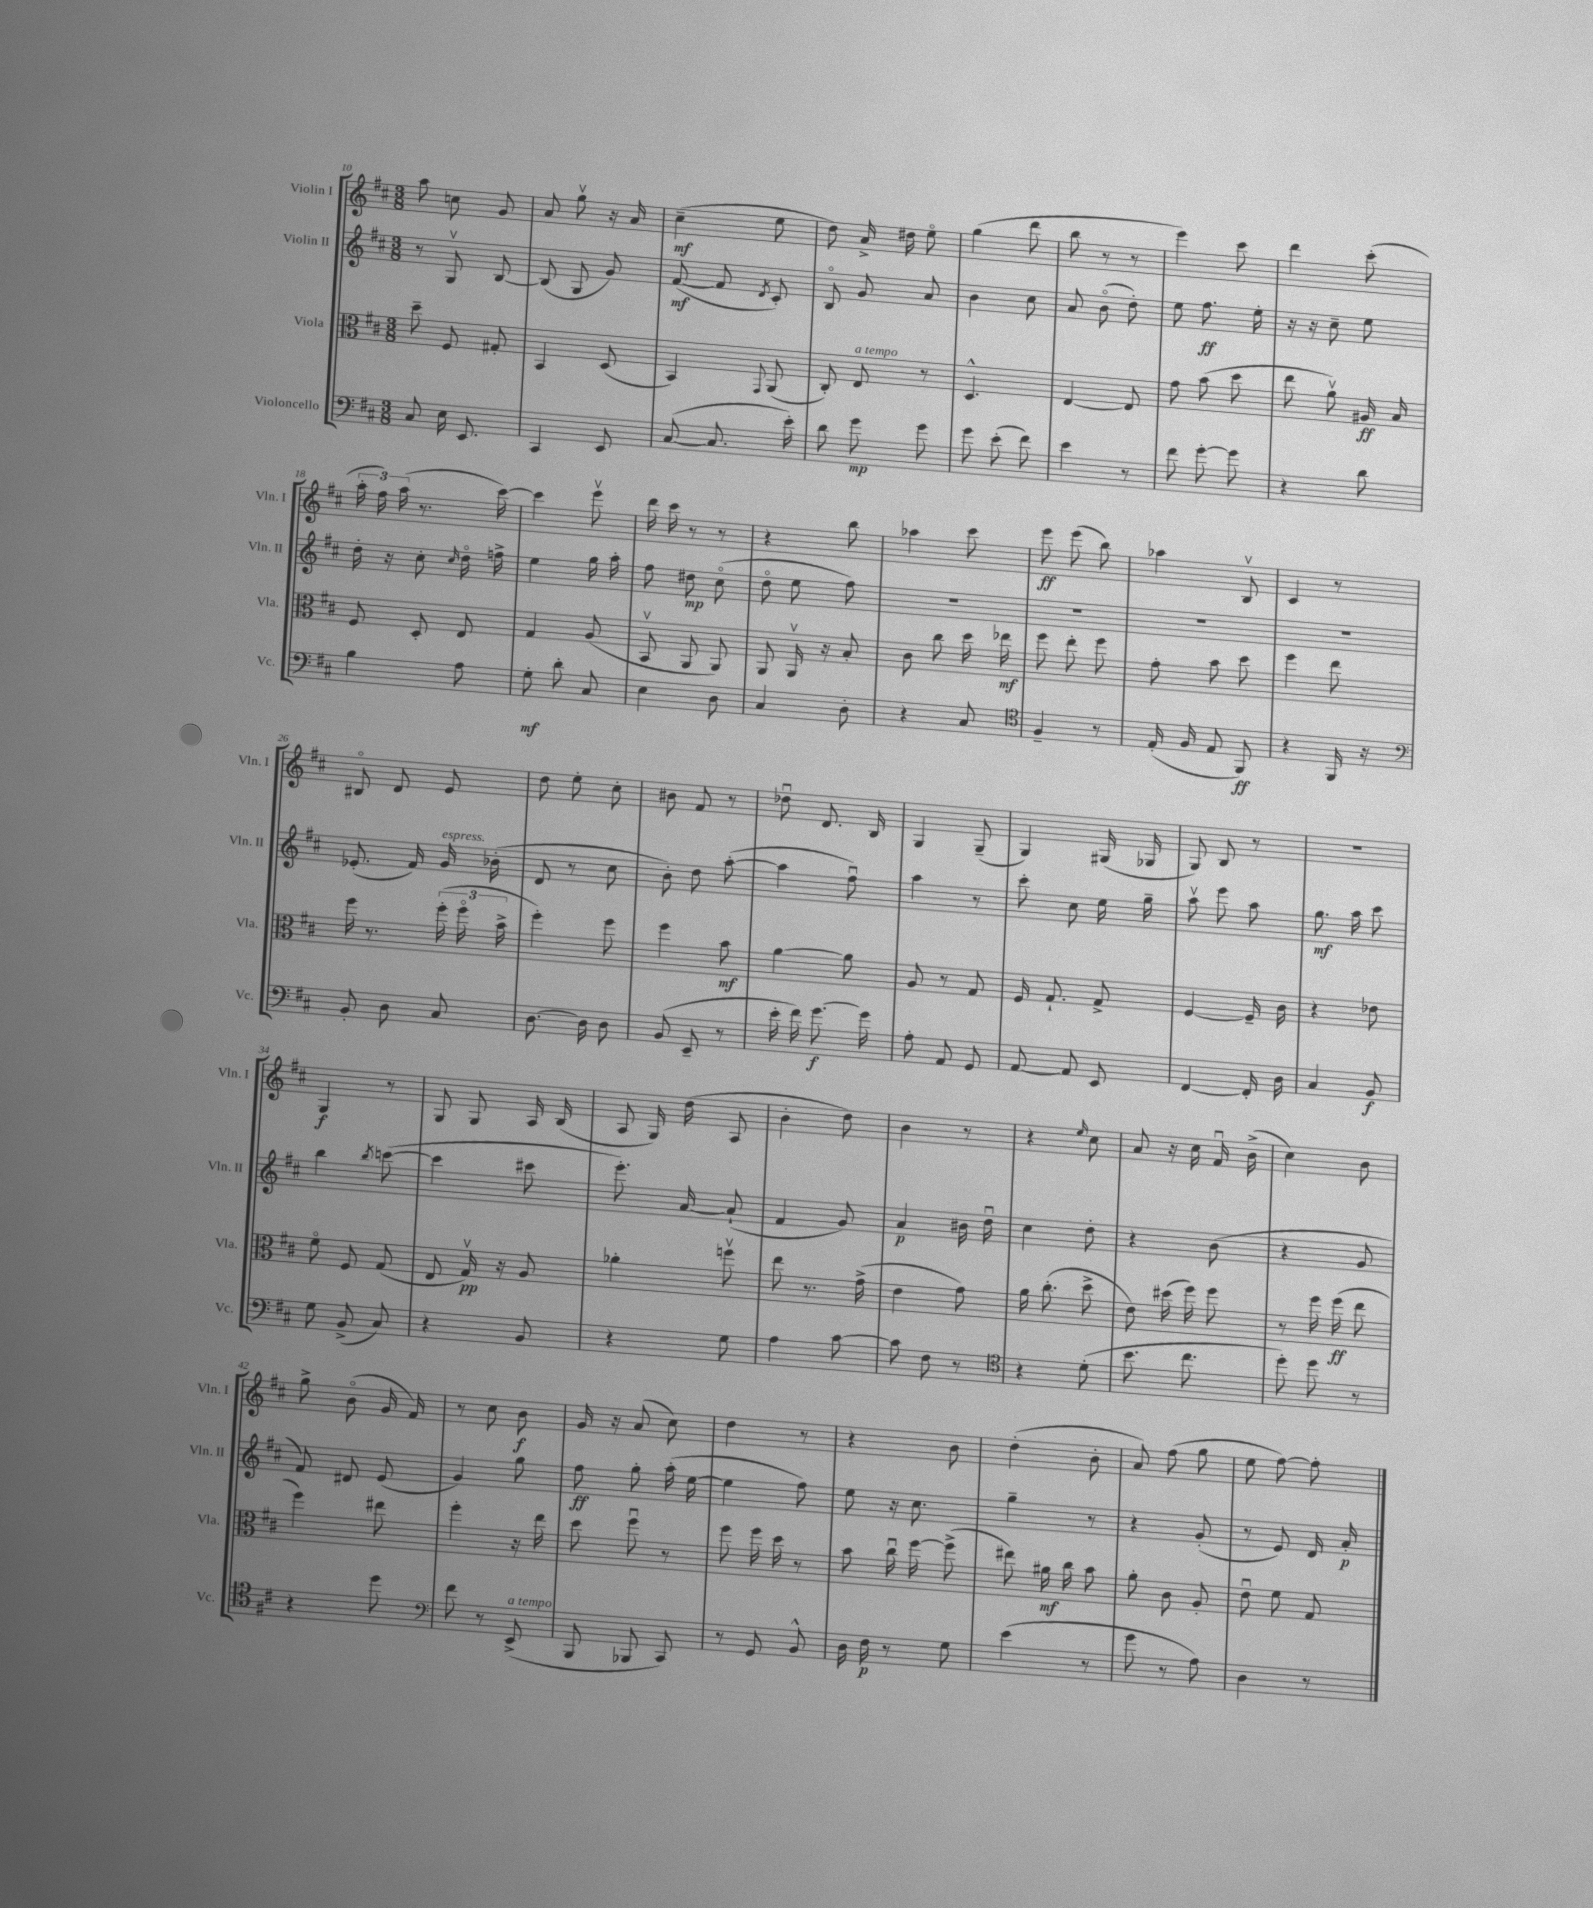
<<
\new StaffGroup <<
\new Staff = "s0" \with { instrumentName = "Violin I" shortInstrumentName = "Vln. I" } {
    \clef treble \key d \major \numericTimeSignature \time 3/8
    \autoBeamOff a''8 c''8 g'8 |
    a'8 g''8\upbow r16 a'16 |
    cis''4--\mf( e''8 |
    d''8) a'16-> dis''16 e''8\flageolet |
    g''4( d'''8 |
    b''8 r8 r8 |
    e'''4) cis'''8 |
    d'''4 cis'''8-.( |
    \tuplet 3/2 { a''16-. fis''16) a''16( } r8. cis'''16~) |
    cis'''4 e'''8\upbow |
    d'''16 cis'''16 r8 r8 |
    r4 b''8 |
    aes''4 cis'''8 |
    e'''8\ff e'''8( b''8) |
    aes''4 b8\upbow |
    cis'4 r8 |
    bis8\flageolet d'8 e'8 |
    d''8 e''8-. cis''8-. |
    bis'8 fis'8 r8 |
    des''8\downbow d'8. b16 |
    g4 g8--( |
    g4) gis16( ges16 |
    g8) b8 r8 |
    R4. |
    g4\f r8 |
    g8 g8 a16 b16( |
    a8 g16) d''16( a8 |
    b'4-. d''8) |
    b'4 r8 |
    r4 \grace { e''16 } cis''8 |
    a'8 r16 cis''16 fis'16\downbow b'16->( |
    cis''4) b'8 |
    g''8-> b'8\flageolet( g'16 fis'16) |
    r8 cis''8 b'8\f |
    g'16 r16 a'8( cis''8) |
    d''4 r8 |
    r4 b'8 |
    d''4-.( b'8-. |
    a'8) fis''8( g''8 |
    e''8 fis''8~) fis''8-. \bar "|." |
}
\new Staff = "s1" \with { instrumentName = "Violin II" shortInstrumentName = "Vln. II" } {
    \clef treble \key d \major \numericTimeSignature \time 3/8
    \autoBeamOff r8 g8\upbow b8~ |
    b8( g8 g'8) |
    fis'8~\mf( fis'8 \acciaccatura { d'8 } cis'8-.) |
    b8\flageolet g'8 a'8 |
    b'4 cis''8 |
    a'8 b'8\flageolet( d''8-.) |
    e''8 fis''8.\ff e''16-. |
    r16 r16 cis''8-- e''8 |
    d''16-. r16 cis''8-. \grace { cis''16 } d''16\flageolet f''16-> |
    e''4 g''16 a''16-. |
    fis''8 dis''8\mp cis''8\flageolet( |
    d''8\flageolet e''8 fis''8) |
    R4. |
    R4. |
    R4. |
    R4. |
    ees'8.-.( fis'16) g'16^\markup { \italic "espress." } bes'16-.( |
    d'8 r8 cis''8 |
    b'8-.) d''8 a''8~-.( |
    a''4 fis''8\downbow) |
    a''4 r8 |
    cis'''8-. cis''8 e''16 g''16-- |
    a''8\upbow e'''8 a''8 |
    g''8.\mf a''16 cis'''8 |
    b''4 \acciaccatura { b''8 } c'''8~( |
    c'''4 cis'''8 |
    e'''8.-.) a'16~ a'8-!( |
    fis'4 g'8) |
    a'4\p bis'16 d''16\downbow |
    cis''4 d''8-. |
    r4 b'8( |
    r4 g'8 |
    fis'8) dis'8 e'8( |
    g'4) g''8 |
    fis''8\ff g''8-. a''16-.( e''16~ |
    e''4 fis''8) |
    e''8 r16 cis''8. |
    g''4-- r8 |
    r4 g'8-.( |
    r8 e'8) d'16 a'16-.\p \bar "|." |
}
\new Staff = "s2" \with { instrumentName = "Viola" shortInstrumentName = "Vla." } {
    \clef alto \key d \major \numericTimeSignature \time 3/8
    \autoBeamOff d''8-- fis8 gis8-. |
    b,4 d8( |
    b,4) \appoggiatura { g,8 } a,8( |
    cis8-.) e8^\markup { \italic "a tempo" } r8 |
    d4.-^ |
    e4~ e8 |
    g'8 b'8( d''8 |
    e''8 a'8\upbow) ais16\ff b16 |
    fis8 d8-. e8 |
    g4 a8( |
    b,8\upbow a,8 a,8) |
    a,8 a,16\upbow r16 b8-. |
    cis'8 cis''8 d''16 ees''16\mf |
    fis''8 e''8-. fis''8 |
    g'8-. b'8 d''8 |
    fis''4 e''8 |
    fis''16 r8. \tuplet 3/2 { fis''16-.( fis''16\flageolet b'16-> } |
    fis''4-.) fis''8 |
    fis''4 b'8\mf |
    a'4~ a'8 |
    a8 r8 g8 |
    fis16 g8.-! g8-> |
    fis4~ fis16-- cis'16 |
    r4 ees'8 |
    fis'8\flageolet fis8 g8( |
    e8 g16\upbow\pp) r16 a8 |
    aes'4-. f''8\upbow |
    e''8 r8. g'16->( |
    e'4 g'8) |
    a'16 cis''8.-.( d''8-> |
    e'8) dis''16( fis''16) fis''8 |
    r8 fis''16 fis''16\ff( e''8 |
    fis''4) eis''8 |
    fis''4-. r16 e''16 |
    d''8 fis''8\downbow r8 |
    fis''8 fis''16 d''16 r8 |
    b'8 cis''16\downbow fis''16~ fis''8->( |
    eis''8) ais'16\mf cis''16 b'8 |
    a'8-. cis'8 a8-. |
    e'8\downbow fis'8 g8 \bar "|." |
}
\new Staff = "s3" \with { instrumentName = "Violoncello" shortInstrumentName = "Vc." } {
    \clef bass \key d \major \numericTimeSignature \time 3/8
    \autoBeamOff cis8 e16 e,8. |
    cis,4 e,8 |
    cis8~( cis8. e'16-.) |
    d'8 g'8\mp g'8 |
    g'8 e'8-.( fis'8) |
    e'4 r8 |
    fis'8 g'8~-. g'8 |
    r4 d'8 |
    b4 a8 |
    g8-.\mf d'8-. cis8 |
    e4 d8 |
    cis4 d8-. |
    r4 cis8 |
    \clef tenor fis4-- r8 |
    e16-.( fis16 e8 fis,8\ff) |
    r4 fis,16 r16 |
    \clef bass b,8-. d8 cis8 |
    d8.~ d16 d8 |
    b,8( e,8-- r8 |
    e'16-. fis'16) g'8.~\f g'16 |
    a8-. a,8 g,8 |
    a,8~ a,8 e,8 |
    fis,4~ fis,16-. d16 |
    cis4 b,8\f |
    g8 b,8->( cis8) |
    r4 b,8 |
    r4 g8 |
    a4 cis'8~ |
    cis'8 fis8 r8 |
    \clef tenor r4 d'8-.( |
    b'8. cis''8. |
    d''8-.) d''8 r8 |
    r4 d''8 |
    \clef bass fis'8 r8 e,8->^\markup { \italic "a tempo" }( |
    b,,8 bes,,8 cis,8) |
    r8 g,8 b,8-^ |
    d16 fis16\p r8 g8 |
    e'4( r8 |
    g'8 r8 a8) |
    d4 r8 \bar "|." |
}
>>
>>
\layout { \context { \Score currentBarNumber = #10 } }
